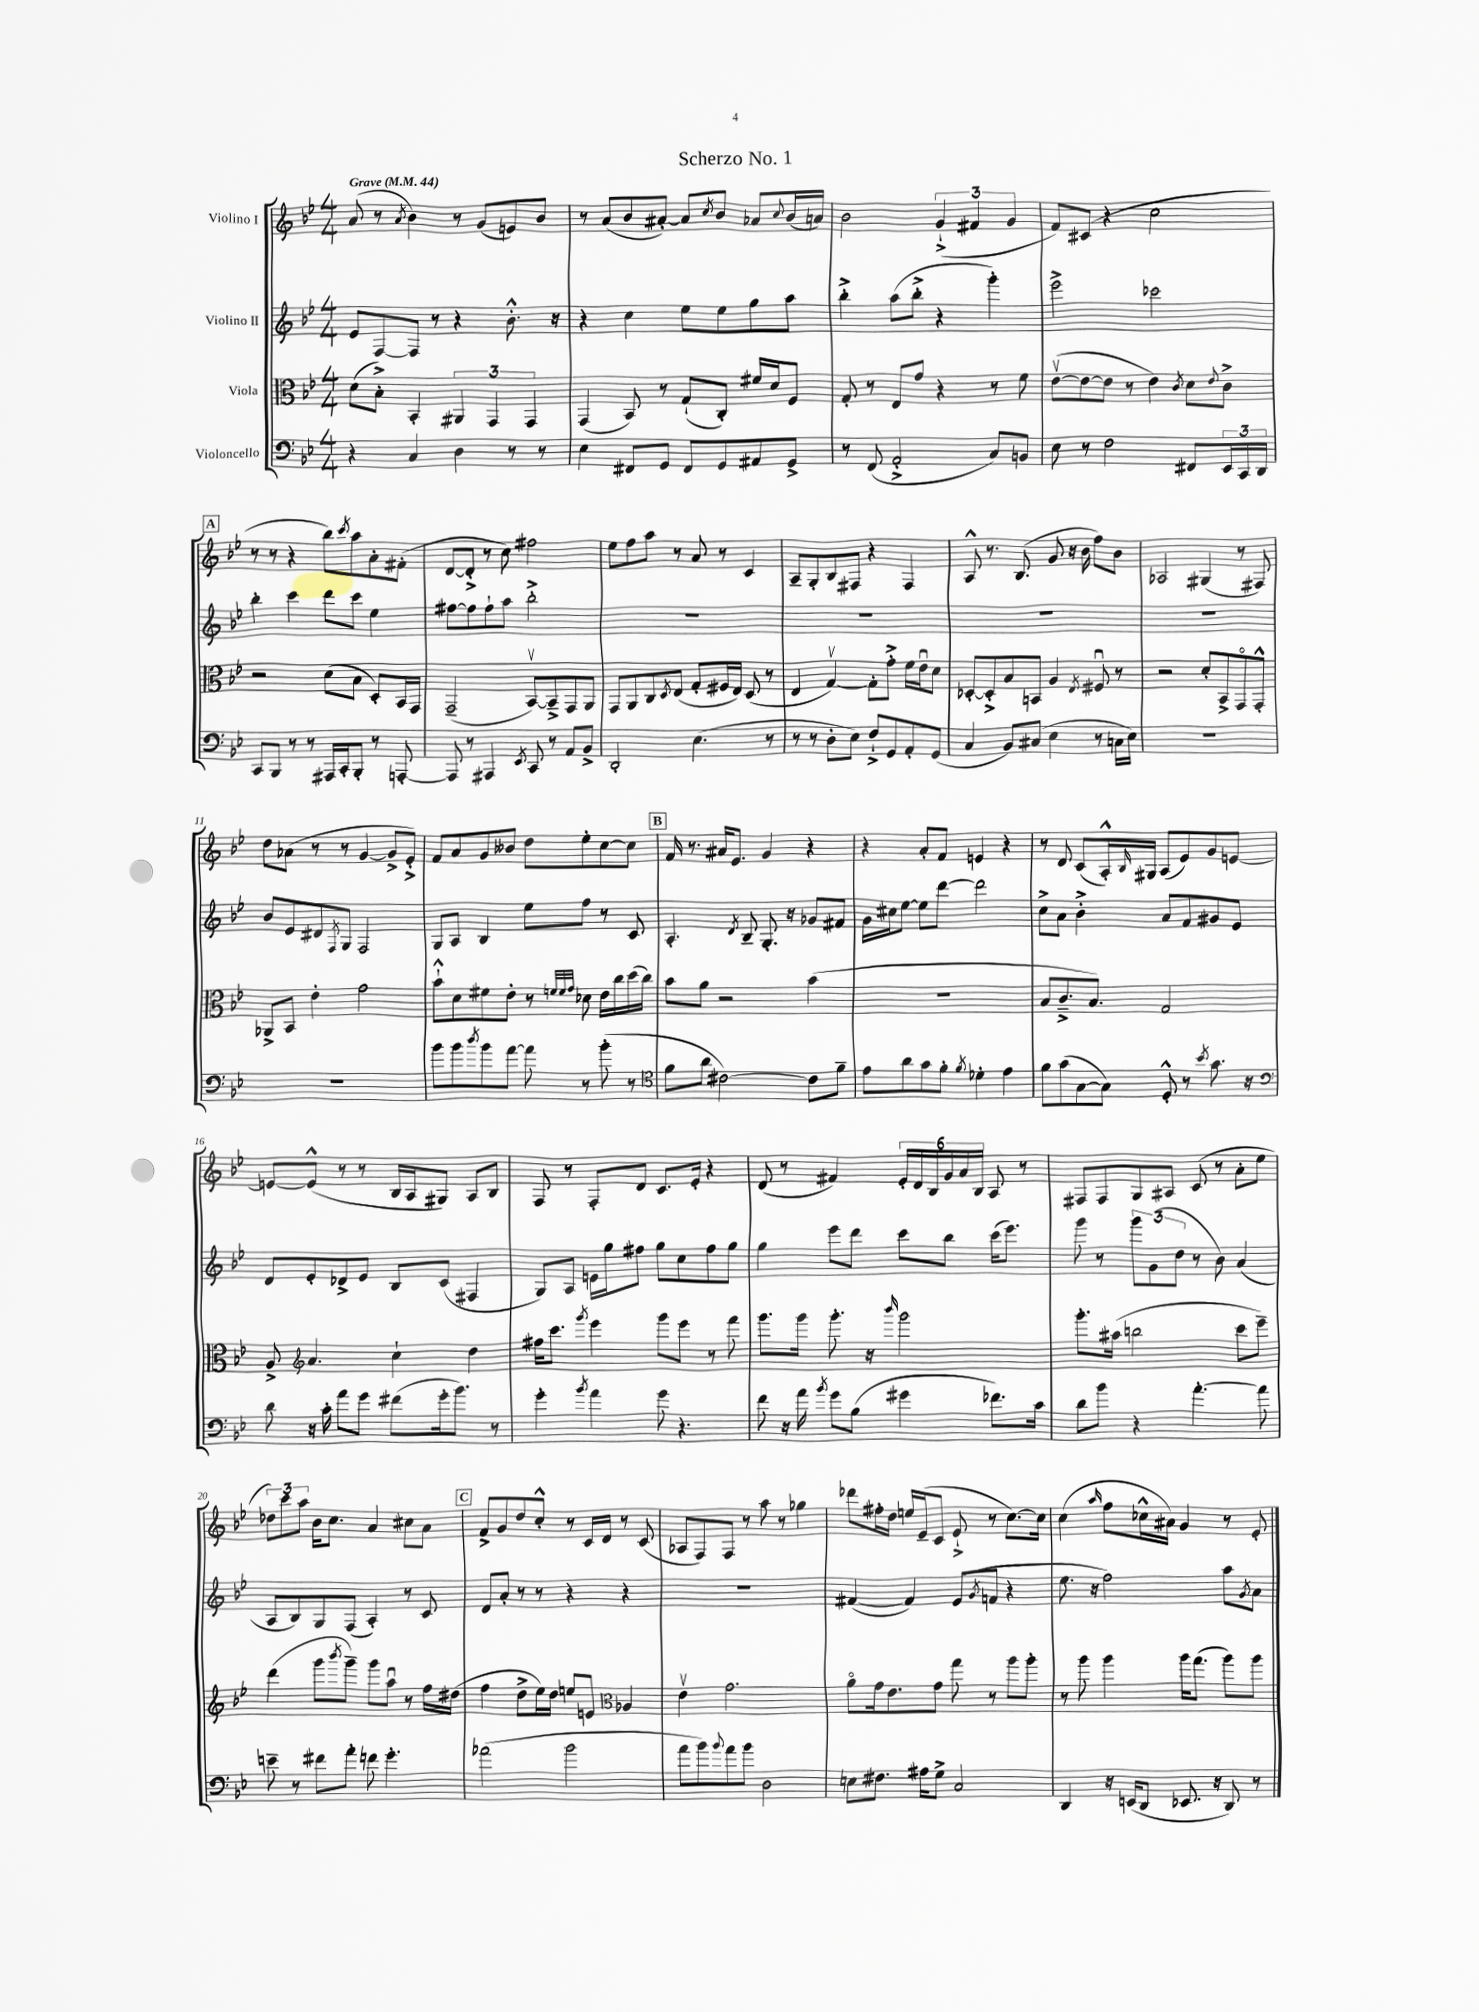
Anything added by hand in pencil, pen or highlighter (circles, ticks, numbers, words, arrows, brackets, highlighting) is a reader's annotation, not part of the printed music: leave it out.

**kern	**kern	**kern	**kern
*part4	*part3	*part2	*part1
*staff4	*staff3	*staff2	*staff1
*I"Violoncello	*I"Viola	*I"Violino II	*I"Violino I
*clefF4	*clefC3	*clefG2	*clefG2
*k[b-e-]	*k[b-e-]	*k[b-e-]	*k[b-e-]
*M4/4	*M4/4	*M4/4	*M4/4
*MM44	*MM44	*MM44	*MM44
=1	=1	=1	=1
!	!	!	!LO:TX:a:B:t=Grave
4r	(8d\L	8e-/L	(8a/
.	8B-'^\J)	[8F/	8r
.	.	.	8qa/
4C/	4BB-'/	8F/J]	4b-\)
.	.	8r	.
4D\	6AA#X/	4r	8r
.	.	.	(8g/L
.	6GG/	.	.
8r	.	8.b-'^^\	8en/)
.	6GG/	.	.
8r	.	.	8b-/J
.	.	16r	.
=2	=2	=2	=2
4E-\	(4GG/	4r	8r
.	.	.	(8a/L
8FF#X/L	8BB-/)	4cc\	8b-/
8GG/J	8r	.	[8a#X'/J)
8FF#/L	(8G`/L	8ee-\L	8a#/L]
.	.	.	8qcc/
8GG/	8C'/J)	8ee-\	8b-/J
8AA#X/	16f#X/LL	8gg\	8a-X/L
.	16d/J	.	.
.	.	.	8qqcc/
8GG^/J	8F/J	8aa\J	(16b-/L
.	.	.	16an/JJ)
=3	=3	=3	=3
8r	8G'/	4bb-'^\	2b-\
(8FF/	8r	.	.
2AA'^/	8E-/L	(8aa\L	.
.	8g/J	8bb-'^\J	.
.	4r	4r	(6g`^/
.	.	.	6f#X/
8C/L)	8r	4ggg'\)	.
.	.	.	6g/
8BBn/J	8f\	.	.
=4	=4	=4	=4
8E-\	([8e-v\L	2eee-^\	8f/L)
8r	8e-\_	.	(8c#X/J
2F\	8e-\J]	.	4r
.	8r	.	.
.	4e-\)	2ccc-X\	2cc\
.	8qc/	.	.
8FF#X/L	8d\L	.	.
.	8qqe-/	.	.
24EE-/L	8c^\J	.	.
24CC/	.	.	.
24DD/JJ	.	.	.
!!LO:LB:g=z
!!LO:REH:place=s1:t=A
=5	=5	=5	=5
8CC/L	2r	4bb-'\	8r
8BBB-/J	.	.	8r
8r	.	4ccc\	4r
8r	.	.	.
16AAA#X/LL	(8d\L	8ddd\L	8bb-\L)
16CC'/J	.	.	.
.	.	.	8qccc/
8BBB-'/J	8B-\J	8ccc\J	8aa\
8r	8D'/L)	4ee-\	8a'\
[8AAAn'/	16BB-/L	.	(8f#X'\J
.	16GG/JJ	.	.
=6	=6	=6	=6
8AAA/]	(2GG~/	[8ff#X\L	[8d/L
8r	.	8ff#\]	8d'^/J]
4AAA#X/	.	8ff#`\	8r
.	.	8aa\J	8cc\)
8qEE-/	.	.	.
8CC/	[8BB-v/L)	2bb-'^\	2ff#X\
8r	8BB-~^/]	.	.
8AA/L	8GG/	.	.
8BB-^/J	8AA/J	.	.
=7	=7	=7	=7
2DD'/	8GG/L	1r	8ee-\L
.	8AA/	.	8ff\
.	8C/	.	8aa\J
.	8qD/	.	.
.	(8E-/J	.	8r
(4.E-\	8G'/L	.	8a/
.	16F#X/L	.	8r
.	16E-/JJ)	.	.
.	(8D/	.	4c/
8r	8r	.	.
=8	=8	=8	=8
8r	4E-/	1r	8A~/L
8r	.	.	8G'/
8D'\L	[4Gv/)	.	8B-/
8E-\J)	.	.	8F#X/J
8F`^/L	8G'\L]	.	4r
8GG/	8g'^\J	.	.
8AA'/	16f\LL	.	4F#/
.	16e-u\J	.	.
(8GG/J	8d\J	.	.
=9	=9	=9	=9
4C/	[8D-X'/L	1r	8A^^/
.	8D-'^/]	.	8.r
8BB-/L)	8B-/	.	.
.	.	.	(8.B-/
(8C#X/J	8BBn/J	.	.
4E-\	4A/	.	8g/
.	.	.	16r
.	.	.	16b-\
.	8qE-/	.	.
8r	8F#Xu/	.	8ff\L)
16Cn\LL	8r	.	8b-\J
16E-\JJ)	.	.	.
=10	=10	=10	=10
1r	2r	1r	2A-X/
.	8d'/L	.	(4G#X/
.	8BB-^/	.	.
.	8GG/	.	8r
.	8GG'^^/J	.	8F#X/)
!!LO:LB:g=z
=11	=11	=11	=11
1r	8AA-X^/L	8b-/L	8dd\L
.	8BB-/J	8e-/	(8a-X\J
.	4e-'\	8d#X/	8r
.	.	8qF/	.
.	.	8G/J	8r
.	2g\	2F/	[4g/
.	.	.	8g^/L]
.	.	.	8e-'^/J)
=12	=12	=12	=12
8b-\L	8b-`^^\L	8G/L	8f/L
8b-\	8d\	8A/J	8a/
8qdd/	.	.	.
8b-\	8f#X\	4B-/	8g/
[8a\J	8e-'\J	.	8b--X/J
8a\]	8r	8ee-\L	8dd\L
.	32qqfn/LLL	.	.
.	32qqf/	.	.
.	32qqg/JJJ	.	.
8r	8d-X\	8ff\J	8ee-'\
(8b-'\	16e-\LL	8r	[8cc\
.	16cc\	.	.
8r	(16dd\	8c/	8cc\J]
.	16cc\JJ)	.	.
!!LO:REH:place=s1:t=B
=13	=13	=13	=13
*clefC4	*	*	*
8f\L	8b-\L	4.A'/	16f/
.	.	.	8.r
8a\J	8a\J	.	.
[2c#X\)	2r	.	16a#X/KL
.	.	.	8.e-/J
.	.	8qd/	.
.	.	8B-~/	.
.	.	8.G'/	4g/
.	.	16r	.
8c#\L]	(4b-\	8g-X/L	4r
8f~\J	.	8f#X/J	.
=14	=14	=14	=14
8e-\L	1r	16g\LL	4r
.	.	16cc#X\J	.
8a\	.	[8ee-\J	.
8g\	.	8ee-\L]	8a'/L
8f'\J	.	[8ddd\J	8f/J
8qf/	.	.	.
4d-X'\	.	2ddd\]	4en/
4e-\	.	.	4r
=15	=15	=15	=15
8f\L	8B-/L	8cc^\L	8r
(8g\	8.c~^/	8a\J	8d/
[8G\	.	4b-'^\	(8c/L
.	8.B-/J)	.	.
8G\J])	.	.	16A'^^/L)
.	.	.	16qqB-/
.	.	.	16G#X/JJ
8D'^^/	2G/	8a/L	(8A/L
8r	.	8f/	8e-/)
8qb-/	.	.	.
8.g\	.	8g#X/	8g/
.	.	8e-/J	[8en/J
16r	.	.	.
!!LO:LB:g=z
=16	=16	=16	=16
*clefF4	*	*	*
8d\	8A^/	8d/L	8en/L_
*	*clefG2	*	*
16r	4.a/	8e-'/	(8e^^/J]
16c'\	.	.	.
8a\L	.	8d-X^/	8r
8g\J	.	8e-/J	8r
(8f#X\L	4cc`\	8B-/L	16B-/LL
.	.	.	16A/J
16g'\k	.	(8c/J	8G#X/J)
8.b-\J)	.	.	.
.	4dd\	4F#X/	8A/L
8r	.	.	8B-/J
=17	=17	=17	=17
4g'\	16ff#X\KL	8G/L)	8F/
.	8.ccc\J	.	.
.	.	8A/J	8r
8qb-/	8qggg/	.	.
4a\	4eee-\	16en\LL	8F'/L
.	.	16gg\J	.
.	.	8ff#X\J	8d/J
8g\	8ggg\L	8gg\L	8.c/L
4.r	8eee-\J	8cc\	.
.	.	.	16e-'/Jk
.	8r	8ff#\	4r
.	8fff\	8gg\J	.
=18	=18	=18	=18
8f\	8.ggg\L	4gg\	(8d/
16r	.	.	8r
16a\	16ggg\Jk	.	.
8qb-/	.	.	.
8g\L	8.ggg'\	8eee-\L	4f#X/)
(8B-\J	.	8ddd\J	.
.	16r	.	.
.	16qqbbb-/	.	.
4g#X\	2ggg\	8ccc\L	24e-'/LL
.	.	.	24d/
.	.	.	24B-/
.	.	8bb-\J	24g/
.	.	.	24a/
.	.	.	24B-/JJ
8.f-X\L)	.	(16ccc\KL	8A/
.	.	8.eee-\J)	.
.	.	.	8r
16c\Jk	.	.	.
=19	=19	=19	=19
8d\L	8.ggg'\L	8ggg\	8F#X/L
8b-\J	.	8r	8F#/
.	(16aa#X\Jk	.	.
4r	2bbn\	12ggg\L	8G/
.	.	(12g\	.
.	.	.	8A#X/J
.	.	12dd\J	.
[4.a'\	.	8r	(8c/
.	.	8b-\)	8r
.	8ccc\L	(4a/	8a'\L
8a\]	8eee-~\J)	.	8ee-\J
!!LO:LB:g=z
=20	=20	=20	=20
8en~\	(4ddd\	8A/L	12dd-X\L)
.	.	.	12ccc\
8r	.	8B-/)	.
.	.	.	12aa\J
8f#X\L	8ggg\L	8G/	16b-\KL
.	.	.	8.cc\J
.	8qbbb-/	.	.
8a'\J	8ggg~\J)	(8F/J	.
8fn\	8ggg\L	4A'/)	4a/
4.g'\	8aau\J	.	.
.	8r	8r	8cc#X\L
.	16ff\LL	8c/	8a\J
.	(16dd#X\JJ	.	.
!!LO:REH:place=s1:t=C
=21	=21	=21	=21
(2a-X\	4ff\	8d/L	8f^/L
.	.	8a'/J	8g/
.	8dd^\L	8r	8dd/
.	16ee-\L)	8r	8cc'^^/J
.	16dd\JJ	.	.
2b-\	8een/L	4r	8r
.	8en/J	.	16c/LL
.	.	.	16d/JJ
*	*clefC3	*	*
.	4A-X/	4r	8r
.	.	.	(8c/
=22	=22	=22	=22
8a\L	4e-v\	1r	8A-X/L
8b-\)	.	.	8F/)
8qqb-/	.	.	.
8a\	2.g\	.	8F/J
8b-\J	.	.	8r
2D\	.	.	8aa\
.	.	.	8r
.	.	.	4gg-X\
=23	=23	=23	=23
8En\L	8a\L	([4f#X/	8ddd-X\L
8.F#X\J	16g\k	.	16ff#X'\L
.	8.e-\	.	16dd\JJ
.	.	4f#/])	16een/LL
16A#X\KL	.	.	(16e-~/J
8G^\J	8g\J	.	8c/J
2C/	8gg\	(8e-/L	8e-`^/
.	.	8qg/	.
.	8r	8fn/J	8r
.	8aa\L	4r	[8.cc\L)
.	8aa'\J	.	.
.	.	.	16cc\Jk]
=24	=24	=24	=24
4DD/	8r	8.ee-\	(4cc\
.	8aa\	.	.
.	.	16r	.
.	.	.	16qqaa/
16r	4aa\	2ff\)	8ff\L
(16EEn/KL	.	.	.
8DD/J	.	.	16cc-X^^\L
.	.	.	16a#X\JJ)
8.EE-X/	16aa\KL	.	4g/
.	(8.gg\J	.	.
16r	.	.	.
8DD/)	8aa\L)	8aa\L	8r
.	.	8qg/	.
8r	8aa\J	8a\J	8e-'/
==	==	==	==
*-	*-	*-	*-
